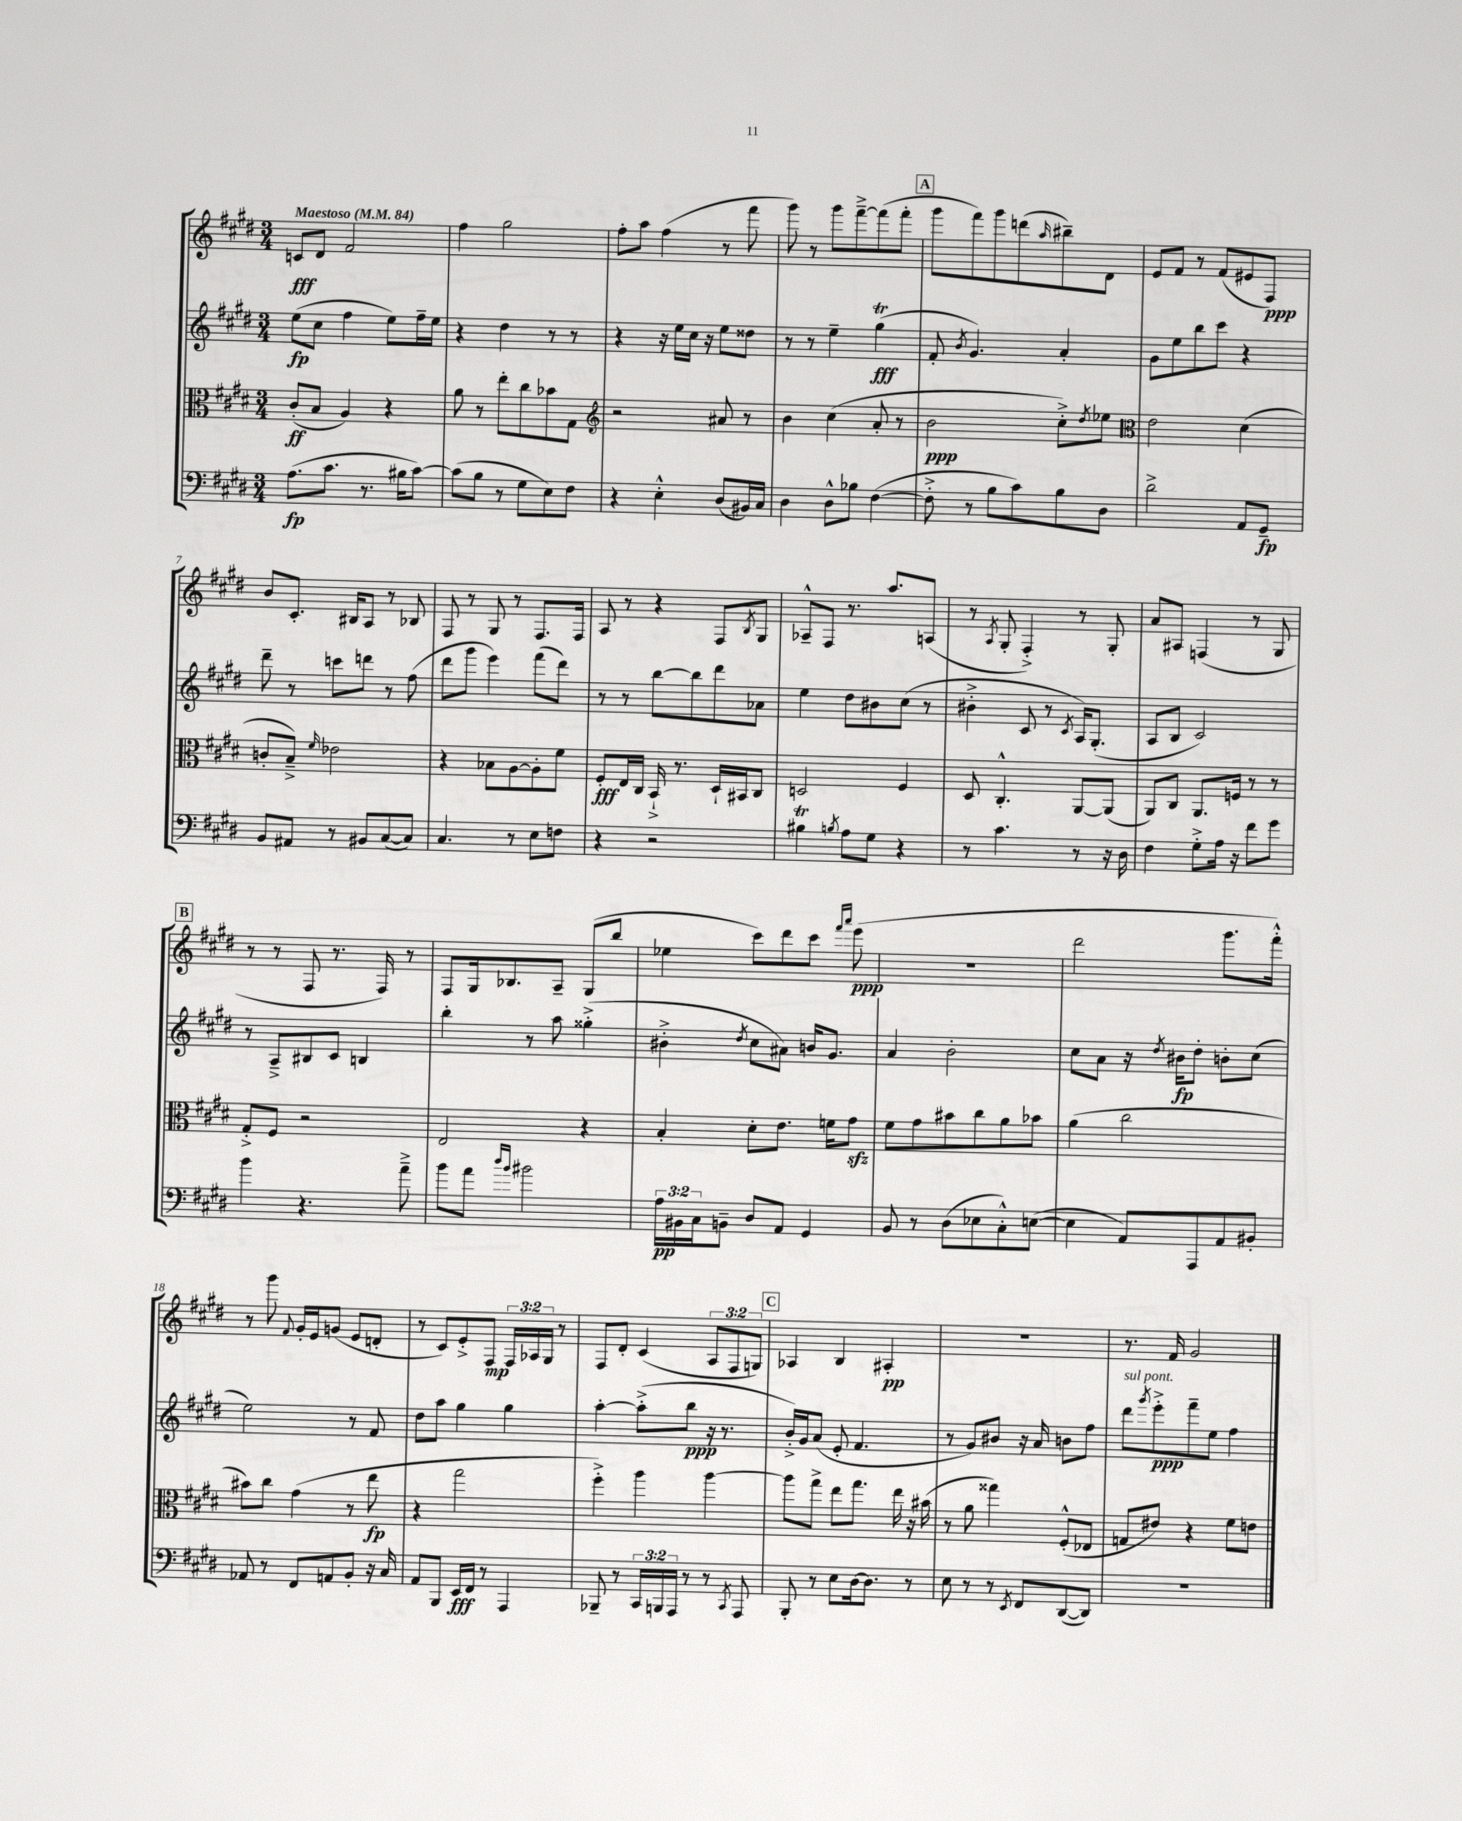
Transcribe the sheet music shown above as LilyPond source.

<<
\new StaffGroup <<
\new Staff = "s0" {
    \clef treble \key e \major \numericTimeSignature \time 3/4 \override Staff.TupletNumber.text = #tuplet-number::calc-fraction-text \tempo "Maestoso" 4 = 84
    c'8\fff dis'8 fis'2 |
    fis''4 gis''2 |
    fis''8-. a''8 fis''4( r8 fis'''8 |
    gis'''8) r8 gis'''8 fis'''8~---> fis'''8( fis'''8-. |
    \mark \markup { \box "A" } gis'''8 fis'''8) gis'''8 d'''8( \grace { a''16 } bis''8--) dis'8 |
    e'8 fis'8 r8 fis'8( eis'8 fis8\ppp) |
    b'8 cis'8.-. bis16 a8 r8 bes8 |
    fis8 r8 gis8 r8 fis8. fis16 |
    a8 r8 r4 fis8 \acciaccatura { b8 } gis8 |
    aes8---^ fis8 r8. a''8. a8( |
    r8 \acciaccatura { a8 } gis8-. fis4-.->) r8 gis8-. |
    a'8 ais8 f4( r8 gis8 |
    \mark \markup { \box "B" } r8 r8 fis8 r8. fis16) r8 |
    fis8 gis16 bes8. a8-- gis8( b''8 |
    ees''4 cis'''8) dis'''8 cis'''8 \grace { fis'''16 a'''16 } e'''8\ppp( |
    R2. |
    dis'''2 gis'''8. fis'''16-.-^) |
    r8 gis'''8 \appoggiatura { fis'8 } gis'16-. e'16 g'8( e'8 d'8-. |
    r8 cis'8) e'8-.-> fis8\mp \tuplet 3/2 { fis16 aes16 gis16 } r8 |
    fis8 dis'8-. cis'4( \tuplet 3/2 { a8 fis8 g8) } |
    \mark \markup { \box "C" } aes4 b4 ais4-.\pp |
    R2. |
    r8. fis'16 gis'2 \bar "|." |
}
\new Staff = "s1" {
    \clef treble \key e \major \numericTimeSignature \time 3/4
    e''8\fp( cis''8 fis''4 e''8) fis''16-- e''16 |
    r4 dis''4 r8 r8 |
    r4 r16 e''16 cis''16 r16 e''8 disis''8 |
    r8 r8 e''4-- gis''4\trill\fff( |
    \mark \markup { \box "A" } fis'8-. \acciaccatura { b'8 } gis'4.) a'4-. |
    gis'8 e''8 b''8 cis'''8 r4 |
    dis'''8-- r8 c'''8 d'''8 r8 fis''8( |
    dis'''8 gis'''8 e'''4) fis'''8( dis'''8) |
    r8 r8 b''8~ b''8 dis'''8 aes'8 |
    e''4 dis''8 bis'8 cis''8( r8 |
    bis'4-.-> cis'8 r8 \acciaccatura { cis'8 } a16) gis8.-.( |
    a8 b8 cis'2) |
    \mark \markup { \box "B" } r8 a8---> bis8 cis'8 b4 |
    b''4-. r8 a''8 gisis''4-.->( |
    bis'4-.-> \acciaccatura { dis''8 } cis''8 ais'8) b'16 gis'8. |
    a'4 b'2-. |
    cis''8 a'8 r16 \acciaccatura { dis''8 } bis'16\fp dis''8-. b'8-. cis''8( |
    e''2) r8 fis'8 |
    dis''8 a''8 gis''4 gis''4 |
    a''4~-. a''8-.->( b''8\ppp r16 r8. |
    \mark \markup { \box "C" } b'16-.->) gis'16 a'8( e'8-. fis'4. |
    r8 gis'8) bis'8 r16 a'16 b'8 fis''8 |
    dis'''8^\markup { \italic "sul pont." } \acciaccatura { gis'''8 } e'''8-.->\ppp fis'''8-- e''8 fis''4 \bar "|." |
}
\new Staff = "s2" {
    \clef alto \key e \major \numericTimeSignature \time 3/4
    cis'8-.\ff( b8 a4) r4 |
    a'8 r8 e''8-. cis''8 bes'8 gis8 |
    \clef treble r2 ais'8 r8 |
    b'4 cis''4( a'8-. r8 |
    \mark \markup { \box "A" } b'2\ppp cis''8-.->) \acciaccatura { dis''8 } ees''8 |
    \clef alto e'2 dis'4( |
    c'8-. b8--->) \grace { fis'16 } ees'2 |
    r4 bes8 a8~ a8-. fis'8 |
    fis8-.\fff e16 cis16 b,16-!-> r8. dis16-! bis,16 cis8 |
    d2 fis4 |
    dis8 cis4.-.-^ a,8~ a,8( |
    a,8) cis8 a,8. f16 r8 r8 |
    \mark \markup { \box "B" } gis8-.-> fis8 r2 |
    e2 r4 |
    b4-. dis'8-. e'8. f'16 gis'8\sfz |
    fis'8 gis'8 bis'8 cis''8 a'8 bes'8 |
    a'4( cis''2 |
    bis'8) cis''8 gis'4( r8 e''8\fp |
    r4 gis''2 |
    fis''4-.->) a''4 a''4~ |
    \mark \markup { \box "C" } a''8 gis''8-> e''8 gis''8. e''16 r16 bis'16( |
    r8 a'8 gisis''4) fis8-.-^( ees8 |
    g8 eis'8) r4 fis'8 e'8 \bar "|." |
}
\new Staff = "s3" {
    \clef bass \key e \major \numericTimeSignature \time 3/4 \override Staff.TupletNumber.text = #tuplet-number::calc-fraction-text
    a8.\fp( cis'8. r8. bis16 cis'8~) |
    cis'8( b8 r8 gis8 e8) fis8 |
    r4 e4-.-^ dis8( bis,16) cis16 |
    dis4 dis8-^ bes8 fis4~( |
    \mark \markup { \box "A" } fis8-.-> r8 b8 cis'8) b8 dis8 |
    dis'2-> a,8 gis,8--\fp |
    b,8 ais,8 r8 bis,8 cis8~( cis8) |
    cis4. r8 e8 f8 |
    r4 r2 |
    bis4\trill \acciaccatura { b8 } a8 gis8 r4 |
    r8 cis'4. r8 r16 dis16 |
    fis4 gis8-.-> a16 r16 fis'8 gis'8 |
    \mark \markup { \box "B" } b'4 r4. a'8---> |
    b'8 a'8 \grace { dis''16 b'16 } bis'2 |
    \tuplet 3/2 { a16\pp bis,16 cis16 } b,8-- dis8 a,8 gis,4 |
    b,8 r8 dis8( ees8 cis8-.-^) e8~( |
    e4 a,8) a,,8 a,8 bis,8-. |
    aes,8 r8 fis,8 a,8 b,8-. r16 cis16 |
    a,8 b,,8 e,16\fff fis,16 r8 a,,4 |
    bes,,8-- r8 \tuplet 3/2 { cis,16 b,,16 a,,16 } r8 r8 \acciaccatura { cis,8 } a,,8 |
    \mark \markup { \box "C" } b,,8-. r8 e8 dis16~ dis8. r8 |
    e8 r8 r8 \acciaccatura { e,8 } fis,8 dis,8~( dis,8) |
    R2. \bar "|." |
}
>>
>>
